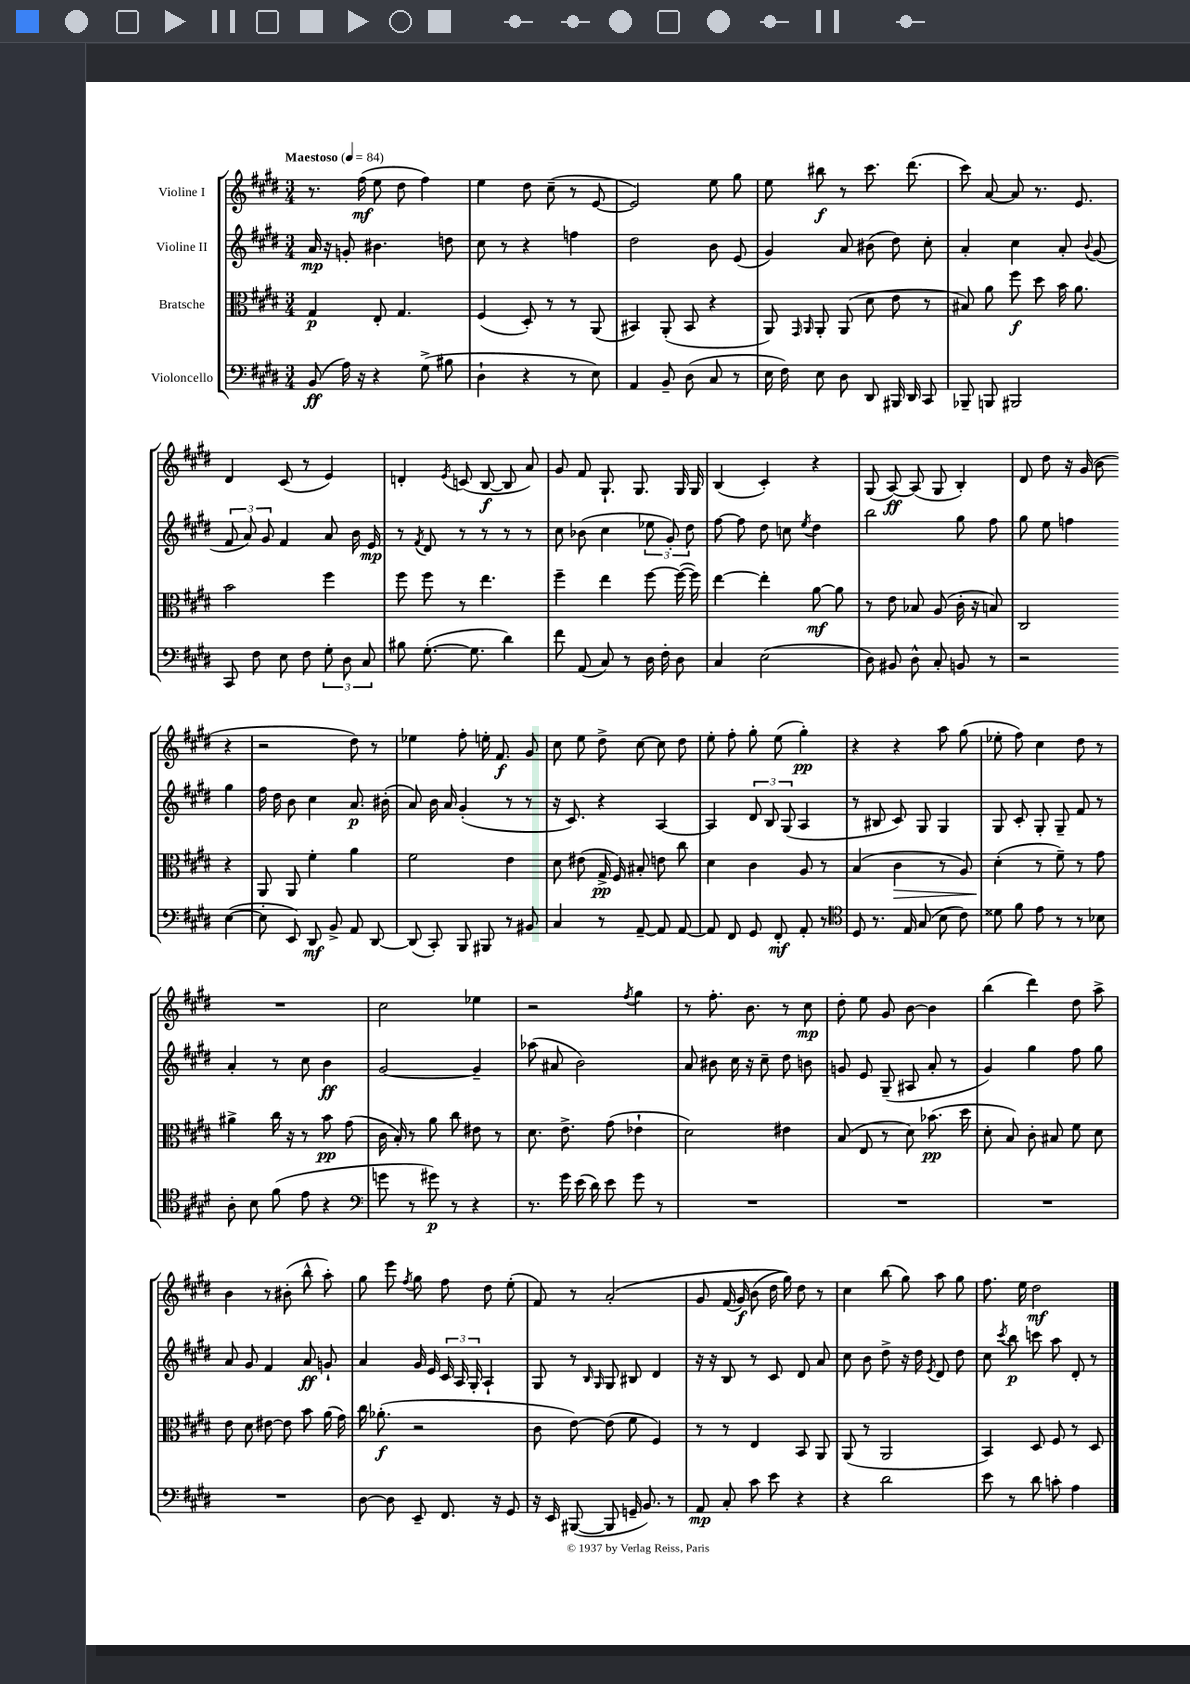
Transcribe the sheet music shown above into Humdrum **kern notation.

**kern	**kern	**kern	**kern
*staff4	*staff3	*staff2	*staff1
*clefF4	*clefC3	*clefG2	*clefG2
*k[f#c#g#d#]	*k[f#c#g#d#]	*k[f#c#g#d#]	*k[f#c#g#d#]
*M3/4	*M3/4	*M3/4	*M3/4
*MM84	*MM84	*MM84	*MM84
(8BB	4G#	16a	8.r
.	.	16r	.
16A)	.	8g'	.
16r	.	.	(16ff#
4r	8E'	4.b#	8ee
.	4.G#	.	8dd#
(8G#^	.	.	4ff#)
8B#	.	8dd	.
=	=	=	=
4D#`	(4F#	8cc#	4ee
.	.	8r	.
4r	8D#')	4r	8dd#
.	8r	.	(8cc#~
8r	8r	4ff	8r
8E)	(8AA	.	[8e
=	=	=	=
4AA	4BB#)	2dd#	2e])
8BB~	(8AA'	.	.
(8D#	8BB#	.	.
8C#	4r	8b	8ee
8r	.	(8e	8gg#
=	=	=	=
16E	8AA)	4g#)	8ee
16F#)	.	.	.
.	16qqGG#	.	.
.	16qqAA	.	.
8E	8AA'	.	8bb#
8D#	(8AA	8a	8r
8DD#	8d#	(8b#	8.ccc#
16BBB#	8e	8dd#)	.
16DD#	.	.	(8.ddd#
8CC#	8r	8cc#'	.
=	=	=	=
8BBB-~	8B#)	4a'	8ccc#)
8BBB	8a	.	[8a
2BBB#	8ff#	4cc#	8a]
.	8dd#	.	8.r
.	16b	8a'	.
.	8.a	.	8.e
.	.	8qqb	.
.	.	(8g#	.
=	=	=	=
8CC#	2b	12f#	4d#
.	.	12a)	.
8F#	.	.	.
.	.	12g#	.
8E	.	4f#	(8c#
8F#	.	.	8r
12G#'	4ff#	8a	4e)
12D#	.	.	.
.	.	16b	.
12C#	.	.	.
.	.	16e	.
=	=	=	=
8B#	8ff#	8r	4d'
.	.	8qf#	.
([8.G#'	8ff#	8d#	.
.	.	.	8qe
.	8r	8r	(8c
8.G#]	.	.	.
.	4.ee	8r	[8B
4d#)	.	8r	8B]
.	.	8r	8a)
=	=	=	=
8f#	4ff#~	8cc#	8g#
(8AA	.	(8b-	8f#
8C#)	4ee	4cc#	8.G#`
8r	.	.	.
.	.	.	8.G#
16D#	[8ff#	12ee-	.
16F#'	.	.	.
.	.	12g#')	.
8D#	(16ff#_	.	16G#
.	.	12dd#	.
.	16ff#])	.	16G#
=	=	=	=
4C#	[4ee	[8ff#	(4B
.	.	8ff#]	.
(2E	4ee']	8dd#	4c#')
.	.	8cc	.
.	.	8qee	.
.	[8a	4dd#	4r
.	8a]	.	.
=	=	=	=
8D#)	8r	2bb	(8G#
8BB#	8e	.	[8A)
8D#^^	8B-	.	(8A]
8C#'	(8A	.	8G#
8BB	16c#'	8gg#	4B')
.	16r	.	.
8r	8B)	8ff#	.
=	=	=	=
2r	2C#	8gg#	8d#
.	.	8ee	8dd#
.	.	4ff	16r
.	.	.	(16g#
.	.	.	8b
([4E	4r	4gg#	4r
=	=	=	=
8E']	8AA	16ff#	2r
.	.	16dd#	.
8EE)	8AA	8b	.
8DD#	4f#'	4cc#	.
8BB^	.	.	.
8AA	4a	8.a	8dd#)
[8DD#	.	.	8r
.	.	(16b#'	.
=	=	=	=
(8DD#]	2f#	8a)	4ee-
8CC#')	.	16b	.
.	.	16a	.
8BBB	.	(4g#'	8ff#'
8BBB#	.	.	16ee'
.	.	.	8.f#
8r	4e	8r	.
8BB#	.	8r	8g#
=	=	=	=
4C#	8d#	16r	8cc#
.	.	8.c#)	.
.	(8e#	.	8ee
8r	16G#^	4r	8dd#^
.	16F#)	.	.
[8AA~	8B#'	.	[8cc#
8AA]	8e	[4A	8cc#]
[8AA	8cc#	.	8dd#
=	=	=	=
8AA]	4d#	4A]	8ee'
8FF#	.	.	8ff#'
8GG#	4c#	12d#	8gg#'
.	.	12B	.
8FF#'	.	.	(8ee
.	.	(12G#	.
8AA'	8A	4A	4gg#')
8r	8r	.	.
=	=	=	=
*clefC4	*	*	*
8D#	(4B	8r	4r
8.r	.	8B#	.
.	4c#	8c#)	4r
16E	.	.	.
(8G#	.	8G#	.
8B	8r	4G#	8aa
8c#)	8A)	.	(8gg#
=	=	=	=
8d##	(4d#'	8G#	8ee-'
8f#	.	8c#'	8ff#)
8e	8r	8G#'	4cc#
8r	8f#~)	8G#~	.
8r	8r	8f#	8dd#
8B-	8g#	8r	8r
=	=	=	=
8A'	4a#^	4a'	2.r
8B	.	.	.
(8f#	16cc#	8r	.
.	16r	.	.
8e	8r	8cc#	.
4r	8b	4b	.
.	(8g#	.	.
=	=	=	=
*clefF4	*	*	*
8g	16c#	[2g#	2cc#
.	16B')	.	.
8r	8r	.	.
8g#)	8a	.	.
8r	8cc#	.	.
4r	8e#	4g#~]	4ee-
.	8r	.	.
=	=	=	=
8.r	8.d#	(8aa-	2r
.	.	8a#	.
16g#	8.e^	.	.
(16e	.	2b)	.
16d#)	.	.	.
8e	(8g#	.	.
.	.	.	8qff#
8g#	4e-`	.	4gg#
8r	.	.	.
=	=	=	=
2.r	2d#)	8a	8r
.	.	8b#	8.ff#'
.	.	16cc#	.
.	.	16r	8.b
.	.	8cc#~	.
.	4e#	8dd#	8r
.	.	8b	8cc#
=	=	=	=
2.r	(8B	8g	8dd#'
.	8E	8e	8ee
.	8r	(8G#~	8g#
.	8d#)	8A#	[8b
.	(8.b-	8a'	4b]
.	.	8r	.
.	16dd#	.	.
=	=	=	=
2.r	8d#'	4g#)	(4bb
.	8B)	.	.
.	8c#'	4gg#	4ddd#)
.	8B#	.	.
.	8f#	8ff#	8dd#
.	8d#	8gg#	8aa^
=	=	=	=
2.r	8e	8a	4b
.	8d#	8g#	.
.	[8e#	4f#	8r
.	8e#]	.	(8b#'
.	8b	8a	8bb^^
.	(16a	8g`	8aa')
.	16g#)	.	.
=	=	=	=
[8D#	16cc#	4a	8gg#
.	(8.a-'	.	.
8D#]	.	.	8eee
.	.	.	8qff#
8EE~	2r	16g#	8gg#
.	.	16e	.
8.FF#	.	24c#	8ff#
.	.	24A	.
.	.	24G#'	.
.	.	4A`	8dd#
16r	.	.	.
8GG#	.	.	(8ee'
=	=	=	=
16r	8c#	8G#	8f#)
16EE	.	.	.
([8BBB#	[8e)	8r	8r
.	.	16qqB	.
.	.	16qqG#	.
8BBB#]	(8e]	8G#	&(2a'
16GG~	8f#	8B#	.
8.BB)	.	.	.
.	4F#)	4d#	.
8r	.	.	.
=	=	=	=
8AA	8r	16r	8g#
.	.	16r	.
8C#'	8r	8B	(16f#
.	.	.	16g#)
8c#	4E	8r	(8b
8e	.	8c#	16dd#
.	.	.	16gg#)&)
4r	8BB	8d#	8dd#
.	8AA	8a	8r
=	=	=	=
4r	(8AA	8cc#	4cc#
.	8r	8b	.
2d#	2AA	8dd#^	(8bb
.	.	16r	8gg#)
.	.	16dd#	.
.	.	8qe	.
.	.	8d#	8aa
.	.	8dd#	8gg#
=	=	=	=
8e	4BB)	8cc#	8.ff#
.	.	8qccc#	.
8r	.	8bb	.
.	.	.	16ee
8d#	8D#	8ccc	2dd#
8c'	8F#	8aa	.
4A	8r	8d#'	.
.	8D#	8r	.
==	==	==	==
*-	*-	*-	*-
